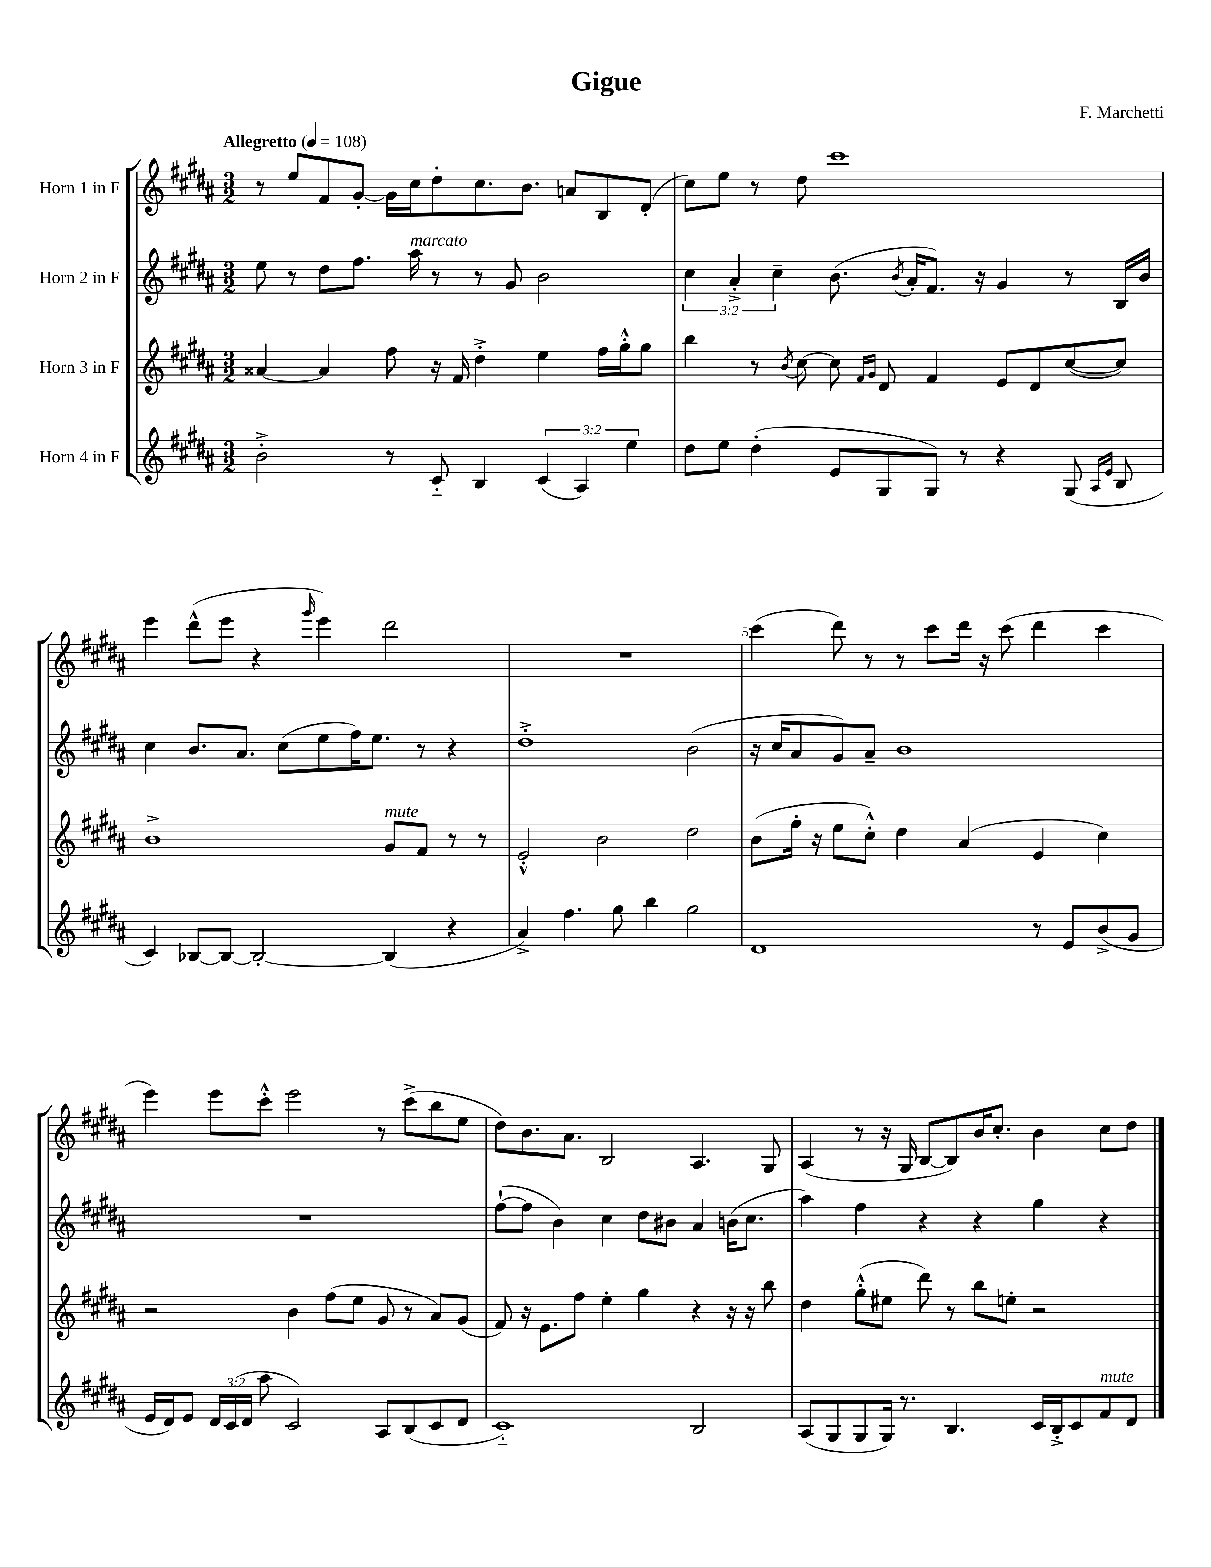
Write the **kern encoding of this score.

**kern	**kern	**kern	**kern
*part4	*part3	*part2	*part1
*staff4	*staff3	*staff2	*staff1
*I"Horn 4 in F	*I"Horn 3 in F	*I"Horn 2 in F	*I"Horn 1 in F
*clefG2	*clefG2	*clefG2	*clefG2
*k[f#c#g#d#a#]	*k[f#c#g#d#a#]	*k[f#c#g#d#a#]	*k[f#c#g#d#a#]
*M3/2	*M3/2	*M3/2	*M3/2
*MM108	*MM108	*MM108	*MM108
=1	=1	=1	=1
!	!	!	!LO:TX:a:B:t=Allegretto
2b'^\	[4a##X/	8ee\	8r
.	.	8r	8ee/L
.	4a##/]	8dd#\L	8f#/
.	.	8.ff#\J	[8g#'/J
8r	8ff#\	.	16g#\LL]
!	!	!LO:TX:a:i:t=marcato	!
.	.	16aa#\	16cc#\J
8c#/	16r	8r	8dd#'\
.	16f#/	.	.
4B/	4dd#'^\	8r	8.cc#\
.	.	8g#/	.
.	.	.	8.b\J
(6c#/	4ee\	2b\	.
.	.	.	8an/L
6A#/)	.	.	.
.	16ff#\LL	.	8B/
.	16gg#'^^\J	.	.
6ee\	.	.	.
.	8gg#\J	.	(8d#'/J
=2	=2	=2	=2
8dd#\L	4bb\	6cc#\	8cc#\L)
8ee\J	.	.	8ee\J
.	.	6a#'^/	.
(4dd#'\	8r	.	8r
.	.	6cc#~\	.
.	8qb/	.	.
.	[8cc#\	.	8dd#\
8e/L	8cc#\]	(8.b\	1ccc#
.	16qqf#/LL	.	.
.	16qqg#/JJ	.	.
8G#/	8d#/	.	.
.	.	8qb/	.
.	.	16a#'/KL	.
8G#/J)	4f#/	8.f#/J)	.
8r	.	.	.
.	.	16r	.
4r	8e/L	4g#/	.
.	8d#/	.	.
(8G#/	([8cc#/	8r	.
16qqA#/LL	.	.	.
16qqe/JJ	.	.	.
8B/	8cc#/J])	16B/LL	.
.	.	16b/JJ	.
!!LO:LB:g=z
=3	=3	=3	=3
4c#/)	1b^	4cc#\	4eee\
[8B-X/L	.	8.b/L	(8ddd#^^\L
8B-/J_	.	.	8eee\J
.	.	8.a#/J	.
2B-'/_	.	.	4r
.	.	(8cc#\L	.
.	.	.	16qqggg#/
.	.	8ee\	4eee\)
.	.	16ff#\K)	.
.	.	8.ee\J	.
!	!LO:TX:a:i:t=mute	!	!
(4B-/]	8g#/L	.	2ddd#\
.	8f#/J	8r	.
4r	8r	4r	.
.	8r	.	.
=4	=4	=4	=4
4a#^/)	2e'^^/	1dd#'^	1.r
4.ff#\	.	.	.
.	2b\	.	.
8gg#\	.	.	.
4bb\	.	.	.
2gg#\	2dd#\	(2b\	.
=5	=5	=5	=5
1d#	(8b\L	16r	(4ccc#\
.	.	16cc#/KL	.
.	16ff#'\Jk	8a#/	.
.	16r	.	.
.	8ee\L	8g#/)	8ddd#\)
.	8cc#'^^\J)	8a#~/J	8r
.	4dd#\	1b	8r
.	.	.	8ccc#\L
.	(4a#/	.	16ddd#\Jk
.	.	.	16r
.	.	.	(8ccc#\
8r	4e/	.	4ddd#\
8e/L	.	.	.
(8b^/	4cc#\)	.	4ccc#\
8g#/J	.	.	.
!!LO:LB:g=z
=6	=6	=6	=6
16e/LL	2r	1.r	4eee\)
16d#/J)	.	.	.
8e/J	.	.	.
24d#/LL	.	.	8eee\L
(24c#/	.	.	.
24d#/JJ	.	.	.
8aa#\	.	.	8ccc#'^^\J
2c#/)	4b\	.	2eee\
.	(8ff#\L	.	.
.	8ee\J	.	.
8A#/L	8g#/	.	8r
(8B/	8r	.	(8ccc#^\L
8c#/	8a#/L)	.	8bb\
8d#/J	(8g#/J	.	8ee\J
=7	=7	=7	=7
1c#)	8f#/)	([8ff#`\L	8dd#\L)
.	16r	8ff#\J]	8.b\
.	8.e\L	.	.
.	.	4b\)	.
.	.	.	8.a#\J
.	8ff#\J	.	.
.	4ee'\	4cc#\	2B/
.	4gg#\	8dd#\L	.
.	.	8b#X\J	.
2B/	4r	4a#/	4.A#/
.	16r	(16bn\KL	.
.	16r	8.cc#\J	.
.	8bb\	.	8G#/
=8	=8	=8	=8
(8A#/L	4dd#\	4aa#\)	(4A#/
8G#/	.	.	.
8G#/	(8gg#'^^\L	4ff#\	8r
16G#/Jk)	8ee#X\J	.	16r
8.r	.	.	16G#/
.	8ddd#\)	4r	[8B/L
4.B/	8r	.	8B/])
.	8bb\L	4r	16b/K
.	.	.	8.cc#'/J
.	8een'\J	.	.
16c#/LL	2r	4gg#\	4b\
16B'^/J	.	.	.
8c#/	.	.	.
!LO:TX:a:i:t=mute	!	!	!
8f#/	.	4r	8cc#\L
8d#/J	.	.	8dd#\J
==	==	==	==
*-	*-	*-	*-
